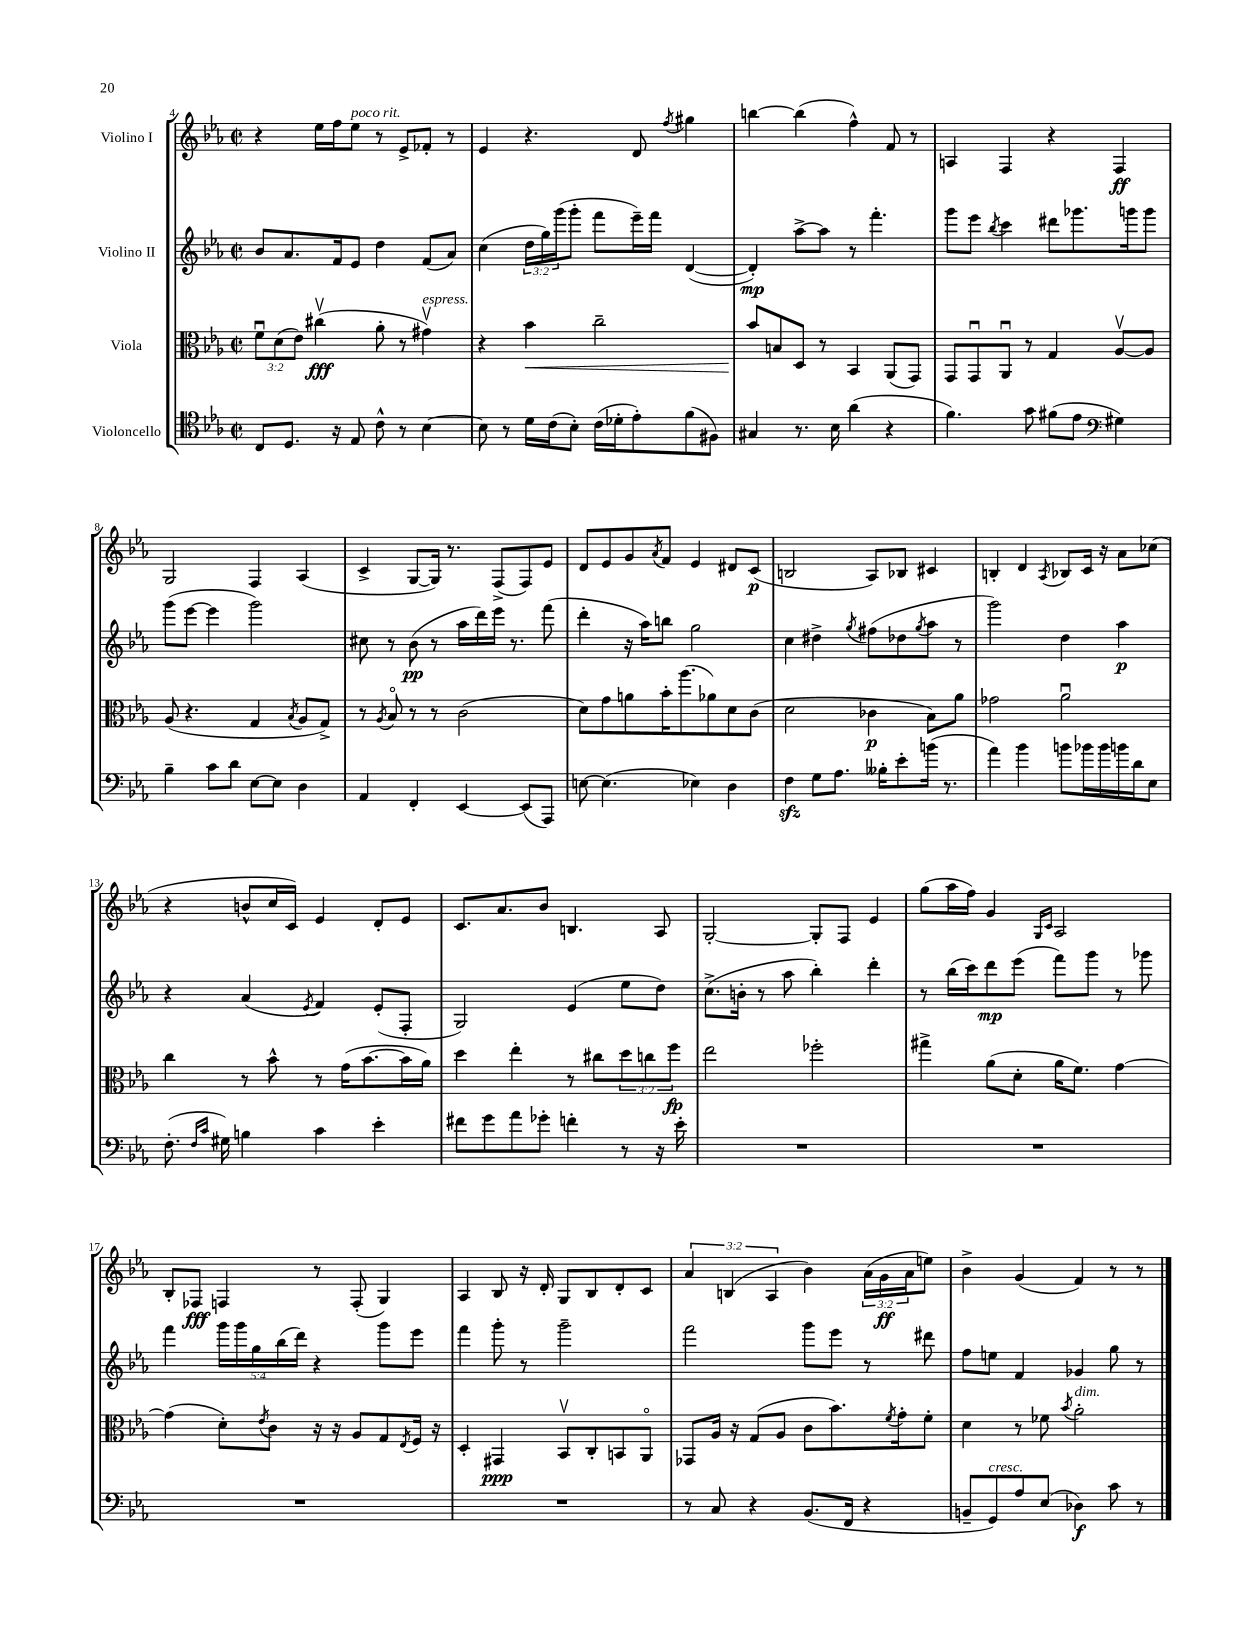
<<
\new StaffGroup <<
\new Staff = "s0" \with { instrumentName = "Violino I" } {
    \clef treble \key ees \major \defaultTimeSignature \time 2/2 \override Staff.TupletNumber.text = #tuplet-number::calc-fraction-text
    r4 ees''16 f''16 ees''8^\markup { \italic "poco rit." } r8 ees'8-> fes'8-. r8 |
    ees'4 r4. d'8 \acciaccatura { f''8 } gis''4 |
    b''4~ b''4( f''4-^) f'8 r8 |
    a4 f4 r4 f4\ff |
    g2 f4 aes4( |
    c'4-> g8~ g16) r8. f8->( f8) ees'8 |
    d'8 ees'8 g'8 \acciaccatura { aes'8 } f'8 ees'4 dis'8 c'8\p( |
    b2 aes8) bes8 cis'4 |
    b4-. d'4 \acciaccatura { aes8 } bes8 c'16 r16 aes'8 ces''8( |
    r4 b'8-^ c''16 c'16) ees'4 d'8-. ees'8 |
    c'8. aes'8. bes'8 b4. aes8 |
    g2~-. g8-. f8 ees'4 |
    g''8( aes''16 f''16) g'4 \grace { g16 c'16 } aes2 |
    bes8-. fes8\fff f4 r8 f8-.( g4) |
    aes4 bes8 r16 d'16-. g8 bes8 d'8-. c'8 |
    \tuplet 3/2 { aes'4 b4( aes4 } bes'4) \tuplet 3/2 { aes'16( g'16\ff aes'16 } e''8) |
    bes'4-> g'4( f'4) r8 r8 \bar "|." |
}
\new Staff = "s1" \with { instrumentName = "Violino II" } {
    \clef treble \key ees \major \defaultTimeSignature \time 2/2 \override Staff.TupletNumber.text = #tuplet-number::calc-fraction-text
    bes'8 aes'8. f'16 ees'8 d''4 f'8( aes'8) |
    c''4( \tuplet 3/2 { d''16 g''16) g'''16( } g'''8-. f'''8 ees'''16--) f'''16 d'4~( |
    d'4-.\mp) aes''8~-> aes''8 r8 f'''4.-. |
    g'''8 ees'''8 \acciaccatura { bes''8 } c'''4 dis'''8 ges'''8. g'''16 g'''8 |
    g'''8( ees'''8~ ees'''4 g'''2) |
    cis''8 r8 bes'8\pp( r8 aes''16 d'''16) ees'''16 r8. f'''8( |
    d'''4-. r16 aes''16) b''8 g''2 |
    c''4 dis''4-> \acciaccatura { g''8 } fis''8( des''8 \acciaccatura { g''8 } aes''8 r8 |
    g'''2) d''4 aes''4\p |
    r4 aes'4( \acciaccatura { ees'8 } f'4) ees'8-.( f8-. |
    g2) ees'4( ees''8 d''8) |
    c''8.->( b'16-. r8 aes''8 bes''4-.) d'''4-. |
    r8 bes''16( c'''16) d'''8\mp ees'''8( f'''8) g'''8 r8 ges'''8 |
    f'''4 \tuplet 5/4 { g'''16 g'''16 g''16 bes''16( d'''16) } r4 g'''8 ees'''8 |
    f'''4 g'''8-. r8 g'''2-- |
    f'''2 g'''8 ees'''8 r8 dis'''8 |
    f''8 e''8 f'4 ges'4 g''8 r8 \bar "|." |
}
\new Staff = "s2" \with { instrumentName = "Viola" } {
    \clef alto \key ees \major \defaultTimeSignature \time 2/2 \override Staff.TupletNumber.text = #tuplet-number::calc-fraction-text
    \tuplet 3/2 { f'8\downbow d'8( ees'8) } cis''4\upbow\fff( aes'8-. r8 gis'4\upbow^\markup { \italic "espress." }) |
    r4 bes'4\< c''2-- |
    bes'8\! b8 d8 r8 bes,4 aes,8( g,8) |
    g,8 g,8\downbow aes,8\downbow r8 g4 aes8~\upbow aes8 |
    aes8( r4. g4 \acciaccatura { bes8 } aes8 g8->) |
    r8 \acciaccatura { aes8 } bes8\flageolet r8 r8 c'2( |
    d'8) g'8 a'8 bes'16-. aes''8.( aes'8) d'8 c'8( |
    d'2 ces'4\p bes8) aes'8 |
    ges'2 aes'2\downbow |
    c''4 r8 bes'8-^ r8 g'16( bes'8.~ bes'16 aes'16) |
    d''4 ees''4-. r8 cis''8 \tuplet 3/2 { d''8 c''8 f''8\fp } |
    ees''2 fes''2-. |
    gis''4-> aes'8( d'8-. aes'16 f'8.) g'4~ |
    g'4( d'8-.) \acciaccatura { ees'8 } c'8 r16 r16 aes8 g8 \acciaccatura { ees8 } f16 r16 |
    d4-. gis,4\ppp bes,8\upbow c8-. b,8 aes,8\flageolet |
    ges,8 aes16 r16 g8( aes8 c'8 bes'8.) \acciaccatura { f'8 } g'16-. f'8-. |
    d'4 r8 fes'8 \acciaccatura { bes'8 } aes'2-.^\markup { \italic "dim." } \bar "|." |
}
\new Staff = "s3" \with { instrumentName = "Violoncello" } {
    \clef tenor \key ees \major \defaultTimeSignature \time 2/2
    c8 d8. r16 ees8 c'8-^ r8 bes4~ |
    bes8 r8 d'16 c'16( bes8-.) c'16( des'16-. ees'8-.) f'8( fis8) |
    gis4 r8. bes16 aes'4( r4 |
    f'4.) g'8 fis'8( ees'8 \clef bass gis4) |
    bes4-- c'8 d'8 ees8~ ees8 d4 |
    aes,4 f,4-. ees,4~ ees,8( aes,,8) |
    e8~ e4.( ees4) d4 |
    f4\sfz g8 aes8. beses16-. ees'8-. b'16( r8. |
    aes'4) bes'4 b'8 bes'16 bes'16 b'16 d'16 ees8 |
    f8.-.( \grace { f16 c'16 } gis16) b4 c'4 ees'4-. |
    fis'8 g'8 aes'8 ges'8-. f'4-. r8 r16 ees'16-. |
    R1 |
    R1 |
    R1 |
    R1 |
    r8 c8 r4 bes,8.( f,16 r4 |
    b,8-- g,8^\markup { \italic "cresc." }) aes8 ees8( des4\f) c'8 r8 \bar "|." |
}
>>
>>
\layout { \context { \Score currentBarNumber = #4 } }
